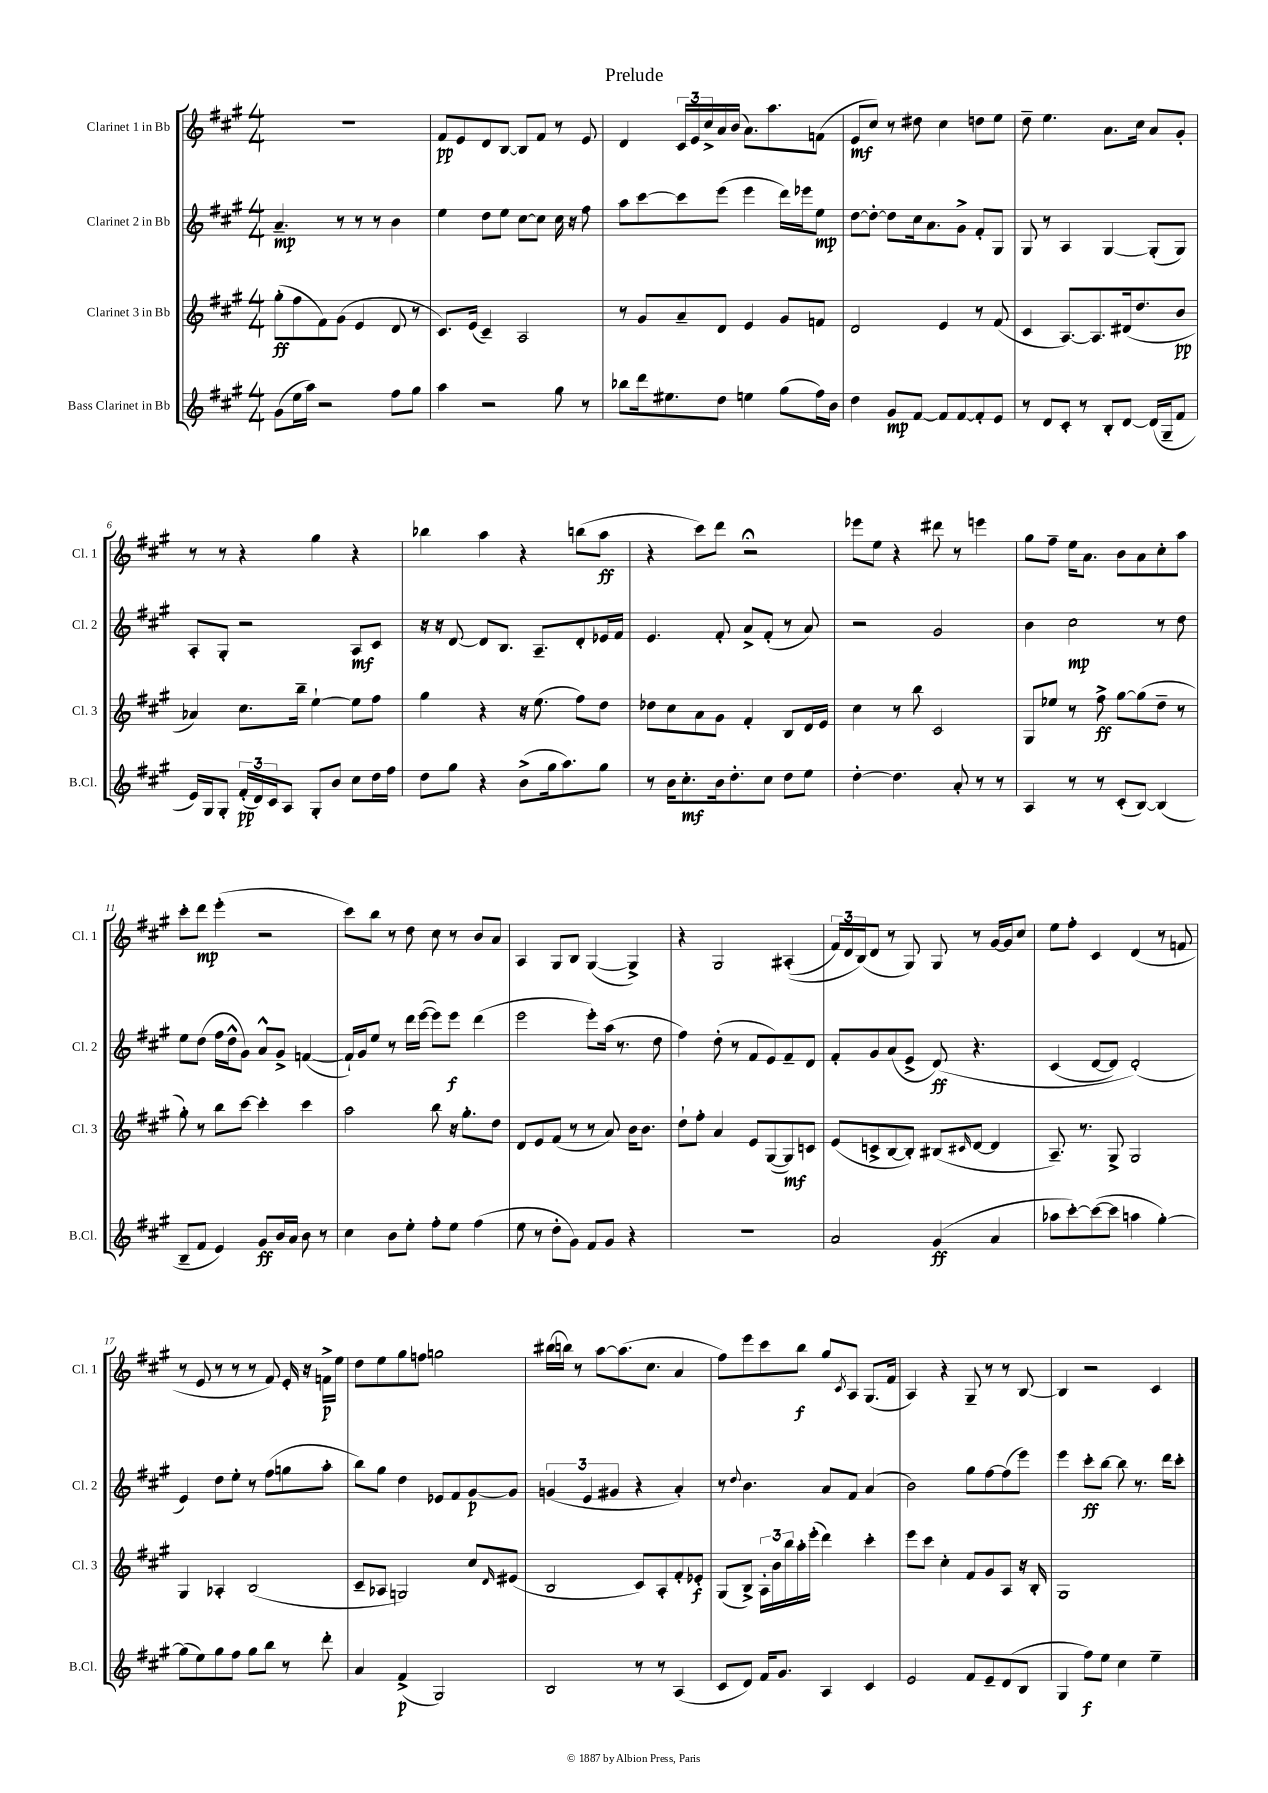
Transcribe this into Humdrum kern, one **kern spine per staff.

**kern	**kern	**kern	**kern
*staff4	*staff3	*staff2	*staff1
*clefG2	*clefG2	*clefG2	*clefG2
*k[f#c#g#]	*k[f#c#g#]	*k[f#c#g#]	*k[f#c#g#]
*M4/4	*M4/4	*M4/4	*M4/4
(8g#	(8gg#'	4.a~	1r
16ee	8ff#	.	.
16aa)	.	.	.
2r	8f#)	.	.
.	(8g#	8r	.
.	4e	8r	.
.	.	8r	.
8ff#	8d	4b	.
8gg#	8r	.	.
=	=	=	=
4aa	8.c#)	4ee	8f#
.	.	.	8e
.	(16e	.	.
2r	4c#~)	8dd	8d
.	.	8ee	[8B
.	2A	[8cc#	8B]
.	.	8cc#]	8f#
8gg#	.	16cc#	8r
.	.	16r	.
8r	.	8ff#	8e
=	=	=	=
8bb-	8r	8aa	4d
16ddd	8g#	[8ccc#	.
8.ee#	.	.	.
.	8a~	8ccc#]	24c#
.	.	.	24e
.	.	.	24cc#^
8dd	8d	(8eee	16a
.	.	.	(16b
4ee	4e	4eee	8.a)
.	.	.	8.aa
(8gg#	8g#	16ddd)	.
.	.	16eee-	.
16ff#)	8f	8ee	(8f
16b	.	.	.
=	=	=	=
4dd	2d	[8dd	8e
.	.	8dd'_	8cc#)
8g#	.	8dd]	8r
[8f#	.	16cc#	8dd#
.	.	8.a	.
8f#]	4e	.	4cc#
[8f#	.	8g#^	.
8f#']	8r	8f#'	8dd
8e	(8f#	8G#	8ee
=	=	=	=
8r	4c#	8G#	8dd~
8d	.	8r	4.ee
8c#'	[8.A)	4A	.
8r	.	.	.
.	8.A]	.	.
8B'	.	[4G#	8.a
[8d	(16d#	.	.
.	8.dd	.	16cc#
(16d]	.	(8G#']	8a
16G#~	.	.	.
8f#	8b	8G#)	8g#'
=	=	=	=
16e)	4a-)	8A'	8r
16G#	.	.	.
8G#'	.	8G#'	8r
(24f#'	8.cc#	2r	4r
24d)	.	.	.
24c#	.	.	.
8A	.	.	.
.	16bb~	.	.
8G#'	[4ee`	.	4gg#
8b	.	.	.
8cc#	8ee]	8A	4r
16dd	8ff#	8c#	.
16ff#	.	.	.
=	=	=	=
8dd	4gg#	16r	4bb-
.	.	16r	.
8gg#	.	[8d	.
4r	4r	8d]	4aa
.	.	8.B	.
(8b^	16r	.	4r
.	(8.ee	8.A~	.
16gg#	.	.	.
8.aa)	.	.	.
.	8ff#)	8d'	(8bb
8gg#	8dd	16e-	8aa
.	.	16f#	.
=	=	=	=
8r	8dd-	4.e	4r
16b	8cc#	.	.
8.cc#'	.	.	.
.	8a	.	8ccc#)
16b	8g#	8f#'	8ddd
8.dd'	.	.	.
.	4f#'	8a^	2r;
8cc#	.	(8f#'	.
8dd	8B	8r	.
8ee	16d	8a)	.
.	16e	.	.
=	=	=	=
[4dd'	4cc#	2r	8eee-
.	.	.	8ee
4.dd]	8r	.	4r
.	8bb	.	.
.	2c#	2g#	8ddd#
8a'	.	.	8r
8r	.	.	4eee
8r	.	.	.
=	=	=	=
4A	8G#	4b	8gg#
.	8ee-	.	8ff#~
8r	8r	2cc#	16ee
.	.	.	8.a
8r	8ff#^	.	.
(8c#'	[8gg#	.	8b
[8B)	(8gg#]	.	8a
(4B]	8dd~	8r	8cc#'
.	8r	8dd	8aa
=	=	=	=
8B~	8gg#')	8ee	8ccc#'
8f#	8r	(8dd	8ddd
4e)	8bb	16ff#	(4eee'
.	.	16dd^^	.
.	[8ccc#	8g#)	.
8g#	4ccc#']	8a^^	2r
16b	.	8g#^	.
16a	.	.	.
8b	4ccc#	([4f	.
8r	.	.	.
=	=	=	=
4cc#	2aa	16f`])	8ccc#)
.	.	16g#	.
.	.	8ee	8bb
8b	.	8r	8r
8ee'	.	16ddd	8dd
.	.	([16eee	.
8ff#'	8bb	8eee])	8cc#
8ee	16r	8eee	8r
.	8.gg#'	.	.
(4ff#	.	(4ddd	8b
.	8dd	.	8a
=	=	=	=
8ee	8d	2eee	4A
8r	8e	.	.
8dd'	(8f#	.	8G#
8g#)	8r	.	8B
8f#	8r	8eee')	([4G#
8g#	8a)	(16aa	.
.	.	8.r	.
4r	16b	.	4G#^])
.	8.b	.	.
.	.	8dd	.
=	=	=	=
1r	8dd`	4ff#)	4r
.	8ff#'	.	.
.	4a	(8dd'	2G#
.	.	8r	.
.	8e	8f#	.
.	([8G#	8e)	.
.	8G#])	8f#~	&((4A#'
.	8c	8d	.
=	=	=	=
2a	(8e	8f#'	24f#)
.	.	.	24d
.	.	.	(24B&)
.	8c^	8g#	8d
.	[8B	(8a	8r
.	8B'])	8e^	8G#)
(4g#	(8B#	&(8d)	8G#
.	16qqc#	.	.
.	[8d	4.r	8r
4a	4d]	.	[16g#
.	.	.	16g#]
.	.	.	8cc#
=	=	=	=
8aa-	8.A~)	(4c#	8ee
[8ccc#')	.	.	8ff#'
.	8.r	.	.
(8ccc#_	.	[8d	4c#
8ccc#]	8G#^	8d])	.
4aa	2G#	(2d'&)	(4d
[4gg#')	.	.	8r
.	.	.	8f
=	=	=	=
(8gg#]	4G#	4e)	8r
8ee)	.	.	8e
8gg#	4A-'	8dd	8r
8ff#	.	8ee'	8r
8gg#	(2B	8r	8r
8bb	.	(8ff#	8f#)
8r	.	8gg	16e'
.	.	.	16r
8ddd'	.	8aa'	16f^
.	.	.	16ee
=	=	=	=
4a	8c#~	8bb)	8dd
.	8A-	8gg#	8ee
(4f#^	2G)	4dd	8gg#
.	.	.	8ff
2G#)	.	8e-	2gg
.	.	8f#	.
.	8cc#	[8g#	.
.	16qqd	.	.
.	(8e#	8g#]	.
=	=	=	=
2B	2B	(6g	(16bb#
.	.	.	16bb)
.	.	.	8r
.	.	6e	.
.	.	.	[8aa
.	.	6g#	.
.	.	.	(8.aa]
8r	8c#)	4r	.
.	.	.	8.cc#
8r	8A'	.	.
(4A	8f#'	4a')	4a
.	8e-'	.	.
=	=	=	=
8c#	(8G#	8r	8ff#)
.	.	8qqdd	.
8d)	8B^)	4.b	8eee
16f#	24A'	.	8ccc#
.	24b	.	.
8.g#	.	.	.
.	24bb	.	.
.	16aa'	.	8bb
.	(16eee'	.	.
4A	4ddd)	8a	8gg#
.	.	.	8qc#
.	.	8f#	8A
4c#	4ccc#'	(4a	(8.G#
.	.	.	16f#
=	=	=	=
2e	8eee	2b)	4A)
.	8ccc#	.	.
.	4cc#'	.	4r
8f#	8f#	8gg#	8G#~
8e~	8g#	[8ff#	8r
(8d	8A	(8ff#]	8r
8B	16r	8eee)	[8B
.	16B'	.	.
=	=	=	=
4G#	1G#	4eee	4B]
8ff#)	.	8ccc#'	2r
8ee	.	[8bb	.
4cc#	.	8bb]	.
.	.	8.r	.
4ee~	.	.	4c#
.	.	16ddd	.
.	.	8ccc#'	.
==	==	==	==
*-	*-	*-	*-
